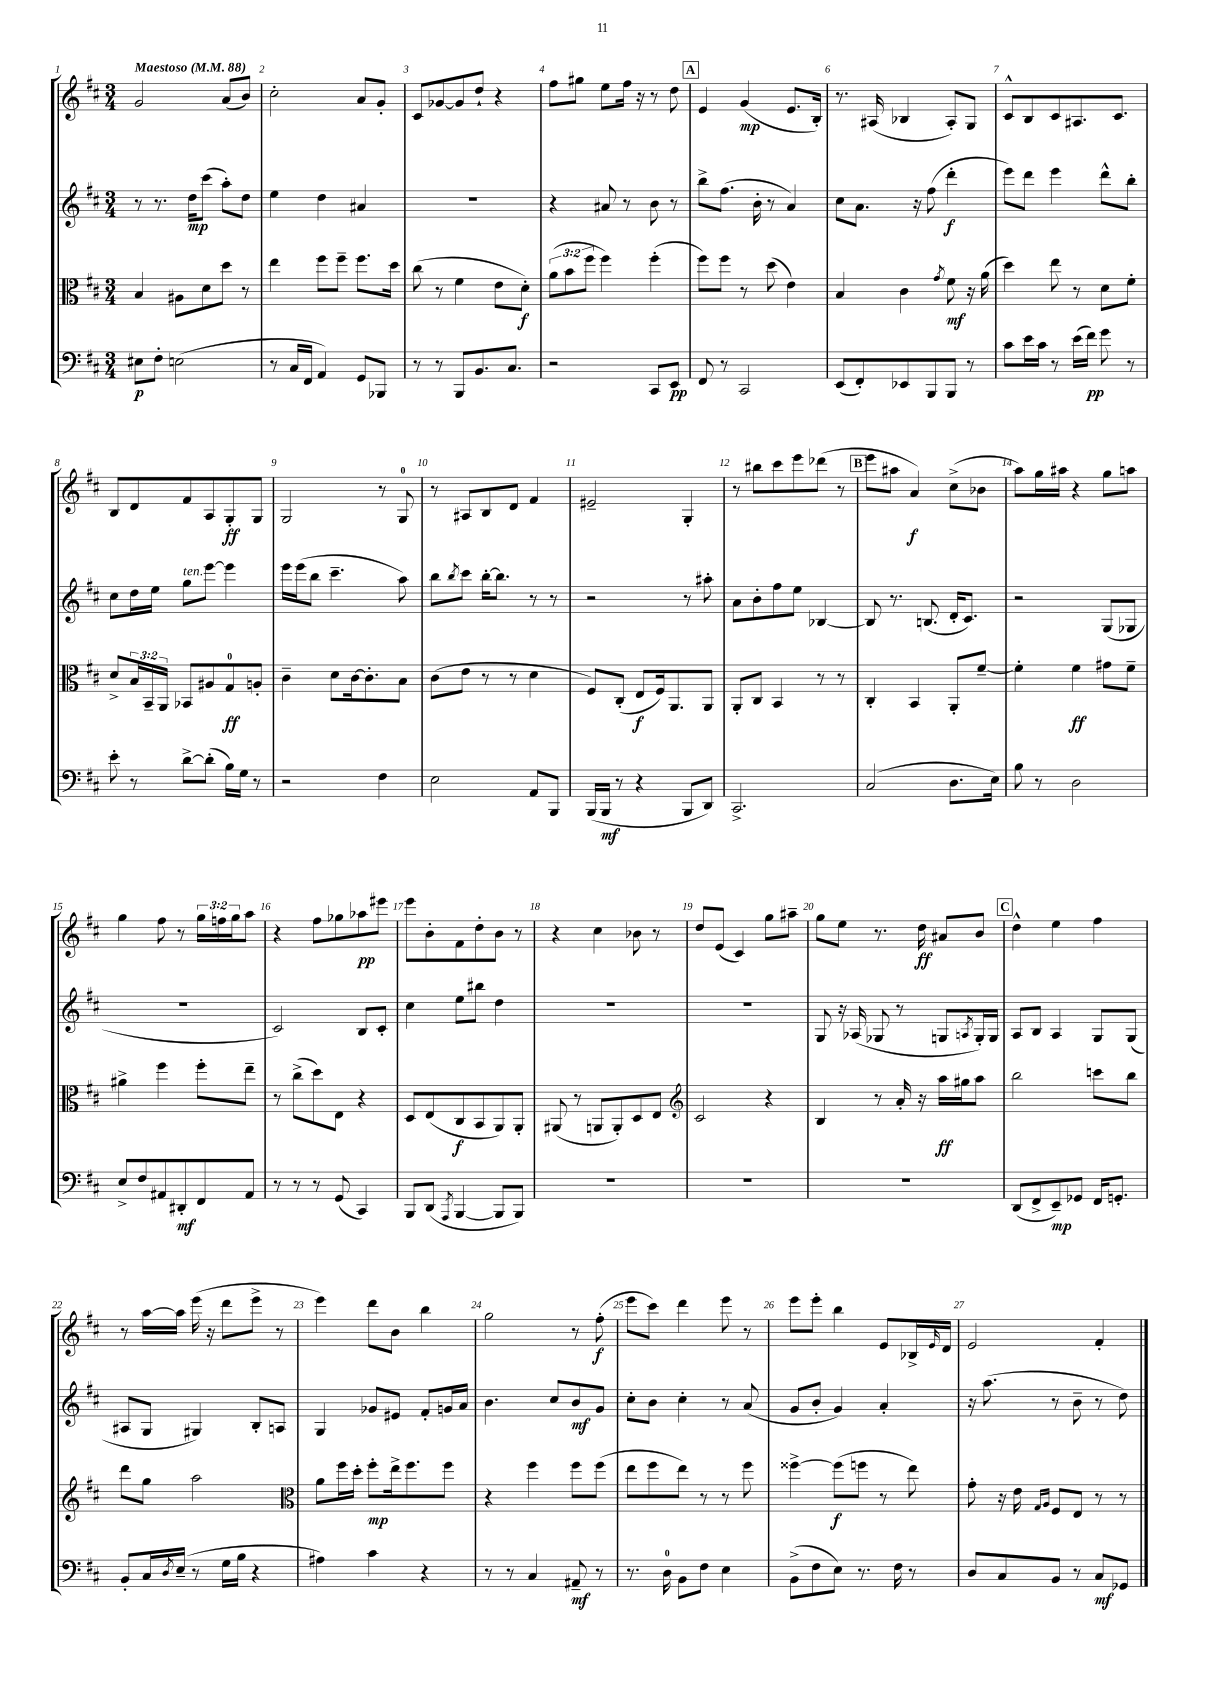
<<
\new StaffGroup <<
\new Staff = "s0" {
    \clef treble \key d \major \numericTimeSignature \time 3/4 \override Staff.TupletNumber.text = #tuplet-number::calc-fraction-text \tempo "Maestoso" 4 = 88
    g'2 a'8( b'8) |
    cis''2-. a'8 g'8-. |
    cis'8 ges'8~ ges'8 d''8-! r4 |
    fis''8 gis''8 e''8 fis''16 r16 r8 d''8 |
    \mark \markup { \box "A" } e'4 g'4\mp( e'8. b16-.) |
    r8. ais16( bes4 ais8-.) g8 |
    cis'8-^ b8 cis'8 ais8. cis'8. |
    b8 d'8 fis'8 a8 g8-.\ff g8 |
    g2 r8 g8-0 |
    r8 ais8 b8 d'8 fis'4 |
    eis'2-- g4-. |
    r8 bis''8 cis'''8 e'''8 des'''8( r8 |
    \mark \markup { \box "B" } e'''8 ais''8 a'4\f) cis''8->( bes'8 |
    a''8) g''16 ais''16 r4 g''8 a''8 |
    g''4 fis''8 r8 \tuplet 3/2 { g''16 f''16 g''16 } a''8 |
    r4 fis''8 ges''8 aes''8\pp eis'''8 |
    e'''8 b'8-. fis'8 d''8-. b'8 r8 |
    r4 cis''4 bes'8 r8 |
    d''8 e'8( cis'4) g''8 ais''8-- |
    g''8 e''8 r8. d''16\ff ais'8 b'8 |
    \mark \markup { \box "C" } d''4-^ e''4 fis''4 |
    r8 a''16~ a''16 e'''16( r16 d'''8 e'''8-> r8 |
    e'''4) d'''8 b'8 b''4 |
    g''2 r8 fis''8-.\f( |
    e'''8 cis'''8) d'''4 e'''8 r8 |
    e'''8 e'''8-. b''4 e'8 bes16-> \grace { e'16 } d'16 |
    e'2 fis'4-. \bar "|." |
}
\new Staff = "s1" {
    \clef treble \key d \major \numericTimeSignature \time 3/4
    r8 r8. d''16\mp cis'''8( a''8-.) d''8 |
    e''4 d''4 ais'4 |
    R2. |
    r4 ais'8 r8 b'8 r8 |
    \mark \markup { \box "A" } b''8-> fis''8.( b'16-. r8 a'4) |
    cis''8 a'8. r16 fis''8( d'''4-.\f |
    e'''8) d'''8 e'''4 d'''8-^ b''8-. |
    cis''8 d''16 e''16 g''8^\markup { \italic "ten." } e'''8~ e'''4 |
    e'''16 e'''16( b''8 cis'''4.-- a''8) |
    b''8 \acciaccatura { b''8 } cis'''8 b''16~-. b''8. r8 r8 |
    r2 r8 ais''8-. |
    a'8 b'8-. fis''8 e''8 bes4~ |
    \mark \markup { \box "B" } bes8 r8. b8.( d'16-. cis'8.) |
    r2 g8( ges8 |
    R2. |
    cis'2) b8 cis'8-. |
    cis''4 e''8 bis''8 d''4 |
    R2. |
    R2. |
    g8 r16 aes16( ges8 r8 g8 \acciaccatura { a8 } g16-.) g16 |
    \mark \markup { \box "C" } a8 b8 a4 g8 g8( |
    ais8 g8 gis4) b8-. a8 |
    g4 ges'8 eis'8 fis'8-. g'16 a'16 |
    b'4. cis''8 b'8\mf g'8 |
    cis''8-. b'8 cis''4-. r8 a'8( |
    g'8 b'8-. g'4) a'4-. |
    r16 a''8.( r8 b'8-- r8 d''8) \bar "|." |
}
\new Staff = "s2" {
    \clef alto \key d \major \numericTimeSignature \time 3/4 \override Staff.TupletNumber.text = #tuplet-number::calc-fraction-text
    b4 ais8 d'8 d''8 r8 |
    e''4 fis''8 fis''8-- fis''8. d''16 |
    cis''8( r8 fis'4 e'8 d'8-.\f) |
    \tuplet 3/2 { a'8( b'8 fis''8 } fis''4) fis''4-.( |
    \mark \markup { \box "A" } fis''8) fis''8 r8 d''8( e'4) |
    b4 cis'4 \acciaccatura { g'8 } fis'8\mf r16 a'16( |
    d''4) e''8 r8 d'8 fis'8-. |
    d'8-> \tuplet 3/2 { b16 b,16-- a,16 } bes,8 ais8 g8-0\ff a8-. |
    cis'4-- d'8 cis'16~ cis'8.-. b8 |
    cis'8( e'8 r8 r8 d'4 |
    fis8) cis8-.( e8\f fis16) a,8. a,8 |
    a,8-. cis8 b,4 r8 r8 |
    \mark \markup { \box "B" } cis4-. b,4 a,8-. fis'8~-- |
    fis'4-. fis'4\ff gis'8 fis'8-- |
    ais'4-> fis''4 fis''8-. e''8-- |
    r8 cis''8->( d''8) e8 r4 |
    d8 e8( cis8\f b,8 a,8) a,8-. |
    ais,8( r8 a,8 a,8-.) d8 e8 |
    \clef treble cis'2 r4 |
    b4 r8 a'16-. r16 a''16\ff gis''16 a''8 |
    \mark \markup { \box "C" } b''2 c'''8 b''8 |
    d'''8 g''8 a''2 |
    \clef alto a'8 fis''16 d''16-. fis''8-.\mp e''16-> fis''8. fis''8 |
    r4 fis''4 fis''8 fis''8( |
    e''8 fis''8 e''8) r8 r8 fis''8 |
    fisis''4~-> fisis''8\f( f''8 r8 e''8) |
    g'8-. r16 e'16 \grace { g16 a16 } fis8 e8 r8 r8 \bar "|." |
}
\new Staff = "s3" {
    \clef bass \key d \major \numericTimeSignature \time 3/4
    eis8\p fis8-. e2( |
    r8 cis16 fis,16 a,4) g,8 bes,,8 |
    r8 r8 b,,8 b,8. cis8. |
    r2 cis,8 e,8\pp |
    \mark \markup { \box "A" } fis,8 r8 cis,2 |
    e,8( fis,8-.) ees,8 b,,8 b,,8 r8 |
    cis'8 e'16 cis'16 r8 e'16( fis'16\pp) g'8 r8 |
    e'8-. r8 d'8~-> d'8-.( b16) g16 r8 |
    r2 fis4 |
    e2 a,8 b,,8 |
    b,,16( b,,16\mf r8 r4 b,,8 d,8) |
    cis,2.-> |
    \mark \markup { \box "B" } cis2( d8. e16) |
    b8 r8 d2 |
    e8-> fis8 ais,8 dis,8-.\mf fis,8 ais,8 |
    r8 r8 r8 g,8( cis,4) |
    b,,8 d,8( \acciaccatura { a,,8 } b,,4~ b,,8 b,,8) |
    R2. |
    R2. |
    R2. |
    \mark \markup { \box "C" } d,8( fis,8-> e,8--\mp) ges,8 fis,16 g,8.-. |
    b,8-. cis16 \acciaccatura { d8 } e16--( r8 g16 b16 r4 |
    ais4) cis'4 r4 |
    r8 r8 cis4 ais,8--\mf r8 |
    r8. d16-0 b,8 fis8 e4 |
    b,8->( fis8 e8) r8. fis16 r8 |
    d8 cis8 b,8 r8 cis8\mf ges,8 \bar "|." |
}
>>
>>
\layout { \context { \Score \override BarNumber.break-visibility = ##(#f #t #t) barNumberVisibility = #all-bar-numbers-visible } }
